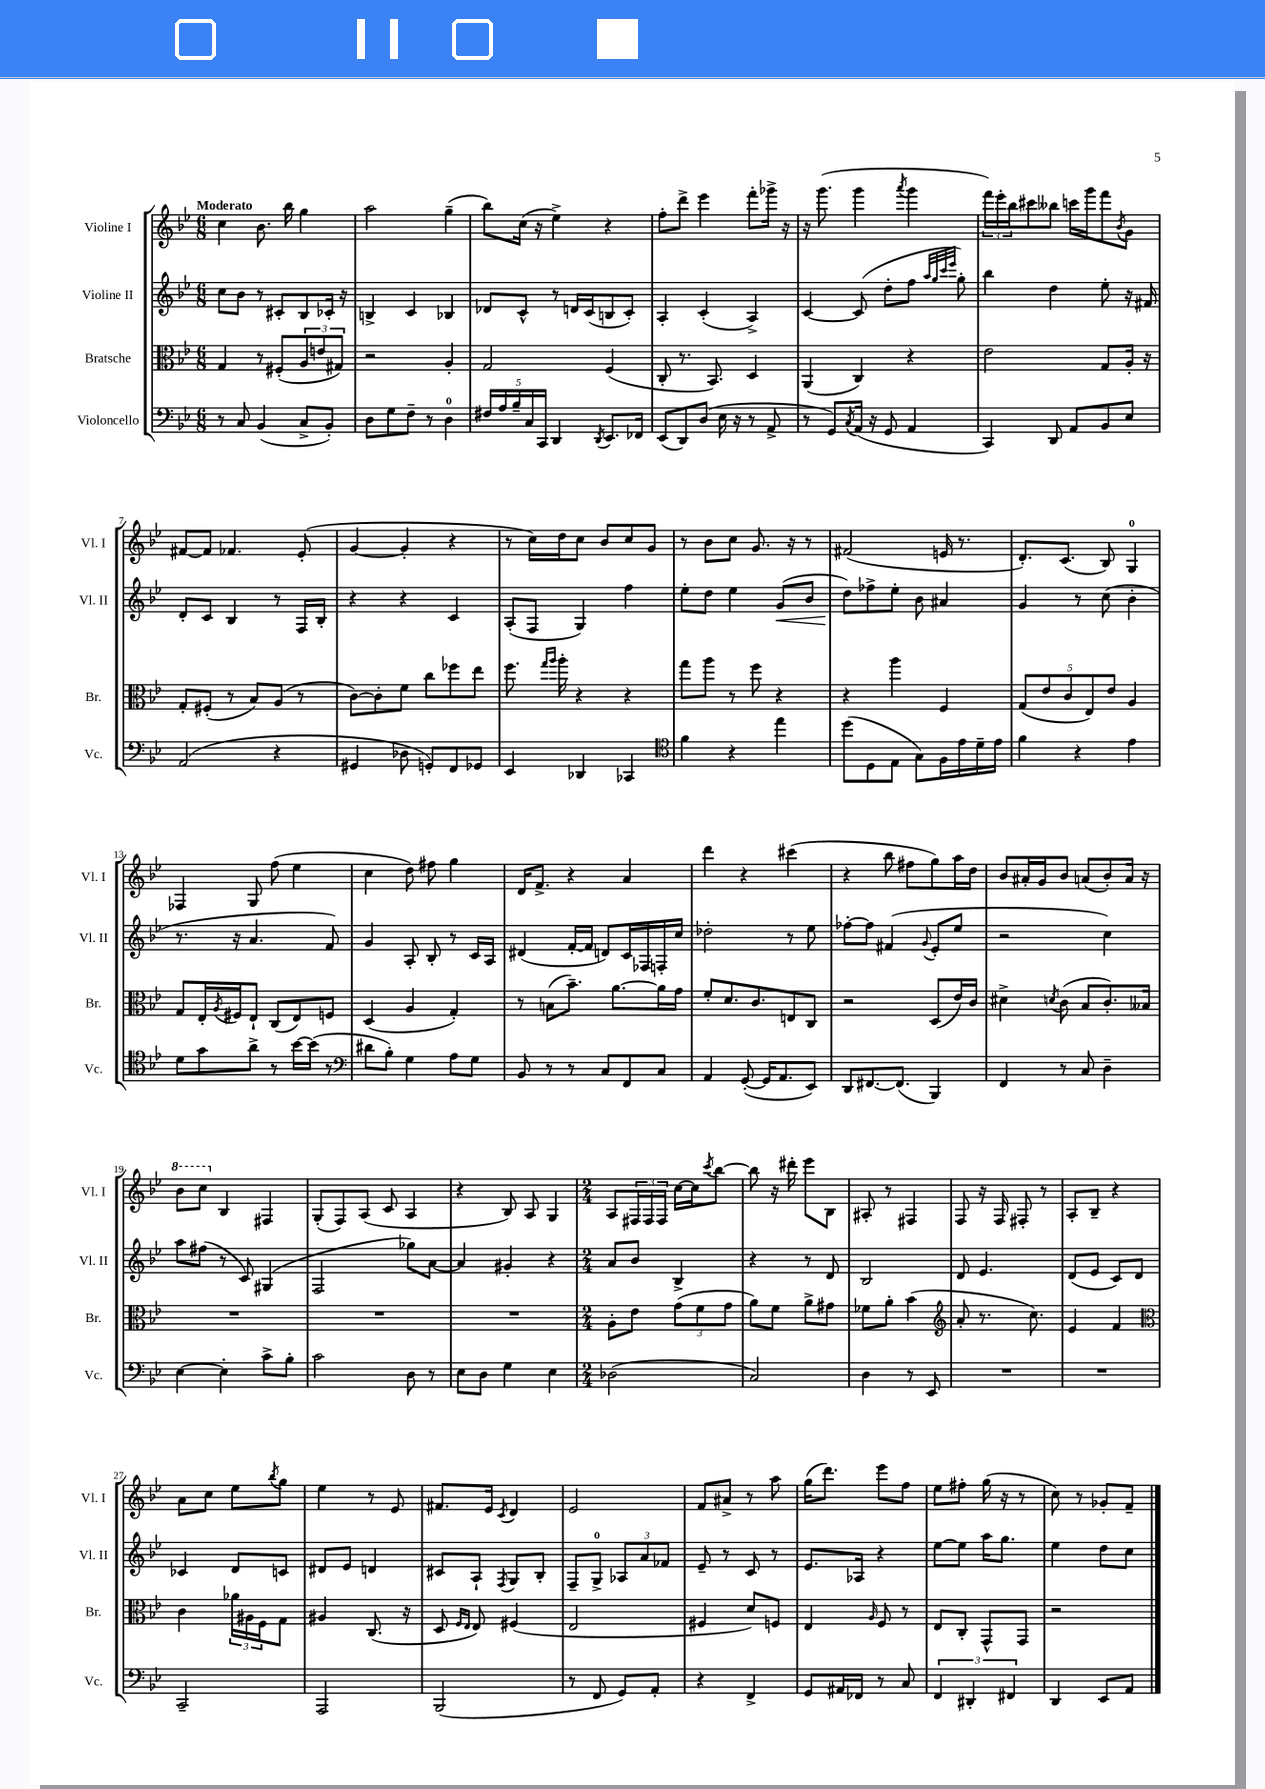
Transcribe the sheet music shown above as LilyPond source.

<<
\new StaffGroup <<
\new Staff = "s0" \with { instrumentName = "Violine I" shortInstrumentName = "Vl. I" } {
    \clef treble \key bes \major \numericTimeSignature \time 6/8 \tempo "Moderato"
    c''4 bes'8. bes''16 g''4 |
    a''2 g''4--( |
    bes''8) c''16( r16 ees''4->) r4 |
    f''8-. d'''8-> ees'''4 f'''8-. ges'''16-> r16 |
    r16 g'''8.( g'''4 \acciaccatura { a'''8 } g'''4 |
    \tuplet 3/2 { f'''16) ees'''16-. bes''16 } cis'''8 beses''8 c'''16 g'''16 f'''8 \acciaccatura { bes'8 } g'8 |
    fis'8~ fis'8 fes'4. ees'8-.( |
    g'4~ g'4-. r4 |
    r8 c''16) d''16 c''8 bes'8 c''8 g'8 |
    r8 bes'8 c''8 g'8. r16 r8 |
    fis'2( e'16 r8. |
    d'8.-.) c'8.( bes8) g4-0 |
    fes4 g8 f''8( ees''4 |
    c''4 d''8) fis''8 g''4 |
    d'16 f'8.-> r4 a'4 |
    d'''4 r4 cis'''4( |
    r4 bes''8 fis''8 g''8) a''16 d''16 |
    bes'8 ais'16-. g'16 bes'8 a'8( bes'8-.) a'16 r16 |
    \ottava #1 bes''8 c'''8 \ottava #0 bes4 fis4 |
    g8-.( f8) a8( c'8 a4 |
    r4 bes8) a8 g4 |
    \numericTimeSignature \time 2/4 a8 \tuplet 3/2 { fis16 fis16 fis16 } c''16~ c''16 \acciaccatura { c'''8 } bes''8~ |
    bes''8 r16 dis'''16-. ees'''8 bes8 |
    ais8-. r8 fis4 |
    f8 r16 f16 fis8-. r8 |
    a8-. bes8-- r4 |
    a'8 c''8 ees''8 \acciaccatura { bes''8 } g''8 |
    ees''4 r8 ees'8 |
    fis'8. ees'16 \acciaccatura { c'8 } d'4 |
    ees'2 |
    f'8 ais'8-> r8 a''8 |
    g''16( d'''8.) ees'''8 f''8 |
    ees''8 fis''8-. g''16( r16 r8 |
    c''8) r8 ges'8-. f'8-- \bar "|." |
}
\new Staff = "s1" \with { instrumentName = "Violine II" shortInstrumentName = "Vl. II" } {
    \clef treble \key bes \major \numericTimeSignature \time 6/8
    c''8 bes'8 r8 cis'8-. bes8 ces'16-. r16 |
    b4-> c'4 bes4 |
    des'8 c'8-^ r8 d'16 c'16( b8 c'8-.) |
    a4-. c'4-.( a4->) |
    c'4~ c'8( d''8-. f''8 \grace { a''32 g''32 c'''32 ees'''32 } g''8-.) |
    bes''4 d''4 ees''8-. r16 fis'16 |
    d'8-. c'8 bes4 r8 f16 bes16-. |
    r4 r4 c'4 |
    a8-.( f8 g4) f''4 |
    ees''8-. d''8 ees''4 g'8\<( bes'8 |
    d''8\!) fes''8-> ees''8-. bes'8 ais'4 |
    g'4 r8 c''8( bes'4-. |
    r8. r16 a'4. f'8) |
    g'4 a8-. bes8-. r8 c'16 a16 |
    dis'4( f'16~-. f'16 d'8) c'16 fes16 f16-. c''16 |
    des''2-. r8 ees''8 |
    fes''8~-. fes''8 fis'4( \appoggiatura { g'8 } ees'8-. ees''8 |
    r2 c''4) |
    a''8 fis''8( r8 c'8) gis4( |
    f2 ges''8) a'8~ |
    a'4 gis'4-. r4 |
    \numericTimeSignature \time 2/4 a'8 bes'8 bes4-> |
    r4 r8 d'8 |
    bes2 |
    d'8 ees'4. |
    d'8( ees'8 c'8) d'8 |
    ces'4 d'8 c'8 |
    dis'8 ees'8 d'4 |
    cis'8 a8-! \acciaccatura { f8 } g8 bes8-. |
    f8-- g8-0-> \tuplet 3/2 { aes8 a'8 fes'8 } |
    ees'8-- r8 c'8 r8 |
    ees'8. aes16 r4 |
    ees''8~ ees''8 a''16 g''8. |
    ees''4 d''8 c''8 \bar "|." |
}
\new Staff = "s2" \with { instrumentName = "Bratsche" shortInstrumentName = "Br." } {
    \clef alto \key bes \major \numericTimeSignature \time 6/8
    g4 r8 fis8-.( \tuplet 3/2 { a8 e'8 gis8) } |
    r2 a4-. |
    g2 f4( |
    c8-. r8. bes,8.) d4 |
    a,4( c4) r4 |
    ees'2 g8 a16-. r16 |
    g8-. fis8-.( r8 bes8) a8( r8 |
    c'8~) c'8-. f'8 c''8 fes''8 ees''8 |
    f''8. \grace { g''16 a''16 } a''16-. r4 r4 |
    g''8 a''8 r8 f''8 r4 |
    r4 a''4 f4 |
    \tuplet 5/4 { g8( ees'8 c'8 ees8) ees'8 } a4 |
    g8 ees16-. \acciaccatura { a8 } fis16 ees8-! c8( ees8) f8 |
    d4( a4 g4-.) |
    r8 b8( bes'8.--) a'8.~ a'16 g'16 |
    f'8-. d'8. c'8. e8 c8 |
    r2 d8( ees'16) c'16 |
    dis'4-> \acciaccatura { d'8 } c'8( bes8 c'8.-.) beses16 |
    R2. |
    R2. |
    R2. |
    \numericTimeSignature \time 2/4 a8-. ees'8 \tuplet 3/2 { g'8( f'8 g'8 } |
    a'8) f'8 a'8-> gis'8 |
    fes'8 a'8-. bes'4( |
    \clef treble a'8-. r8. c''8.) |
    ees'4 f'4 |
    \clef alto c'4 \tuplet 3/2 { aes'16 ais16 f16 } g8 |
    ais4 c8.( r16 |
    d8 \grace { f16 ees16 } ees8) fis4( |
    ees2 |
    fis4 d'8) f8 |
    ees4 \grace { a16 } f8 r8 |
    ees8 c8-. g,8-^ g,8 |
    r2 \bar "|." |
}
\new Staff = "s3" \with { instrumentName = "Violoncello" shortInstrumentName = "Vc." } {
    \clef bass \key bes \major \numericTimeSignature \time 6/8
    r8 c8 bes,4( c8-> bes,8-.) |
    d8 g8 f8-- r8 d4-0 |
    \tuplet 5/4 { fis16 a16 bes16-- c16 c,16 } d,4 \acciaccatura { d,8 } ees,8. fes,16 |
    ees,8( d,8) d8( ees16 r16 r8 a,8-> |
    r8 g,8) \acciaccatura { c8 } a,16( r16 g,8 a,4 |
    c,4) d,8 a,8 bes,8 ees8 |
    a,2( r4 |
    gis,4 des8 g,8-.) f,8 ges,8 |
    ees,4 des,4 ces,4 |
    \clef tenor f'4 r4 ees''4 |
    d''8( d8 ees8 g8) f16 ees'16 d'16-- ees'16 |
    f'4 r4 ees'4 |
    d'8 g'8 a'8-> r8 bes'16~ bes'16( r8 |
    \clef bass dis'8 bes8-.) g4 a8 g8 |
    bes,8 r8 r8 c8 f,8 c8 |
    a,4 g,8~-.( g,16 a,8. ees,8) |
    d,8 fis,8.~ fis,8.( bes,,4) |
    f,4 r8 c8 d4-- |
    ees4~ ees4-. c'8-> bes8-. |
    c'2 d8 r8 |
    ees8 d8 g4 ees4 |
    \numericTimeSignature \time 2/4 des2( |
    c2) |
    d4 r8 ees,8 |
    R2 |
    R2 |
    c,2-- |
    a,,2 |
    bes,,2( |
    r8 f,8 g,8) a,8-. |
    r4 f,4-> |
    g,8 ais,16 fes,16 r8 c8 |
    \tuplet 3/2 { f,4 dis,4-. fis,4 } |
    d,4 ees,8 a,8 \bar "|." |
}
>>
>>
